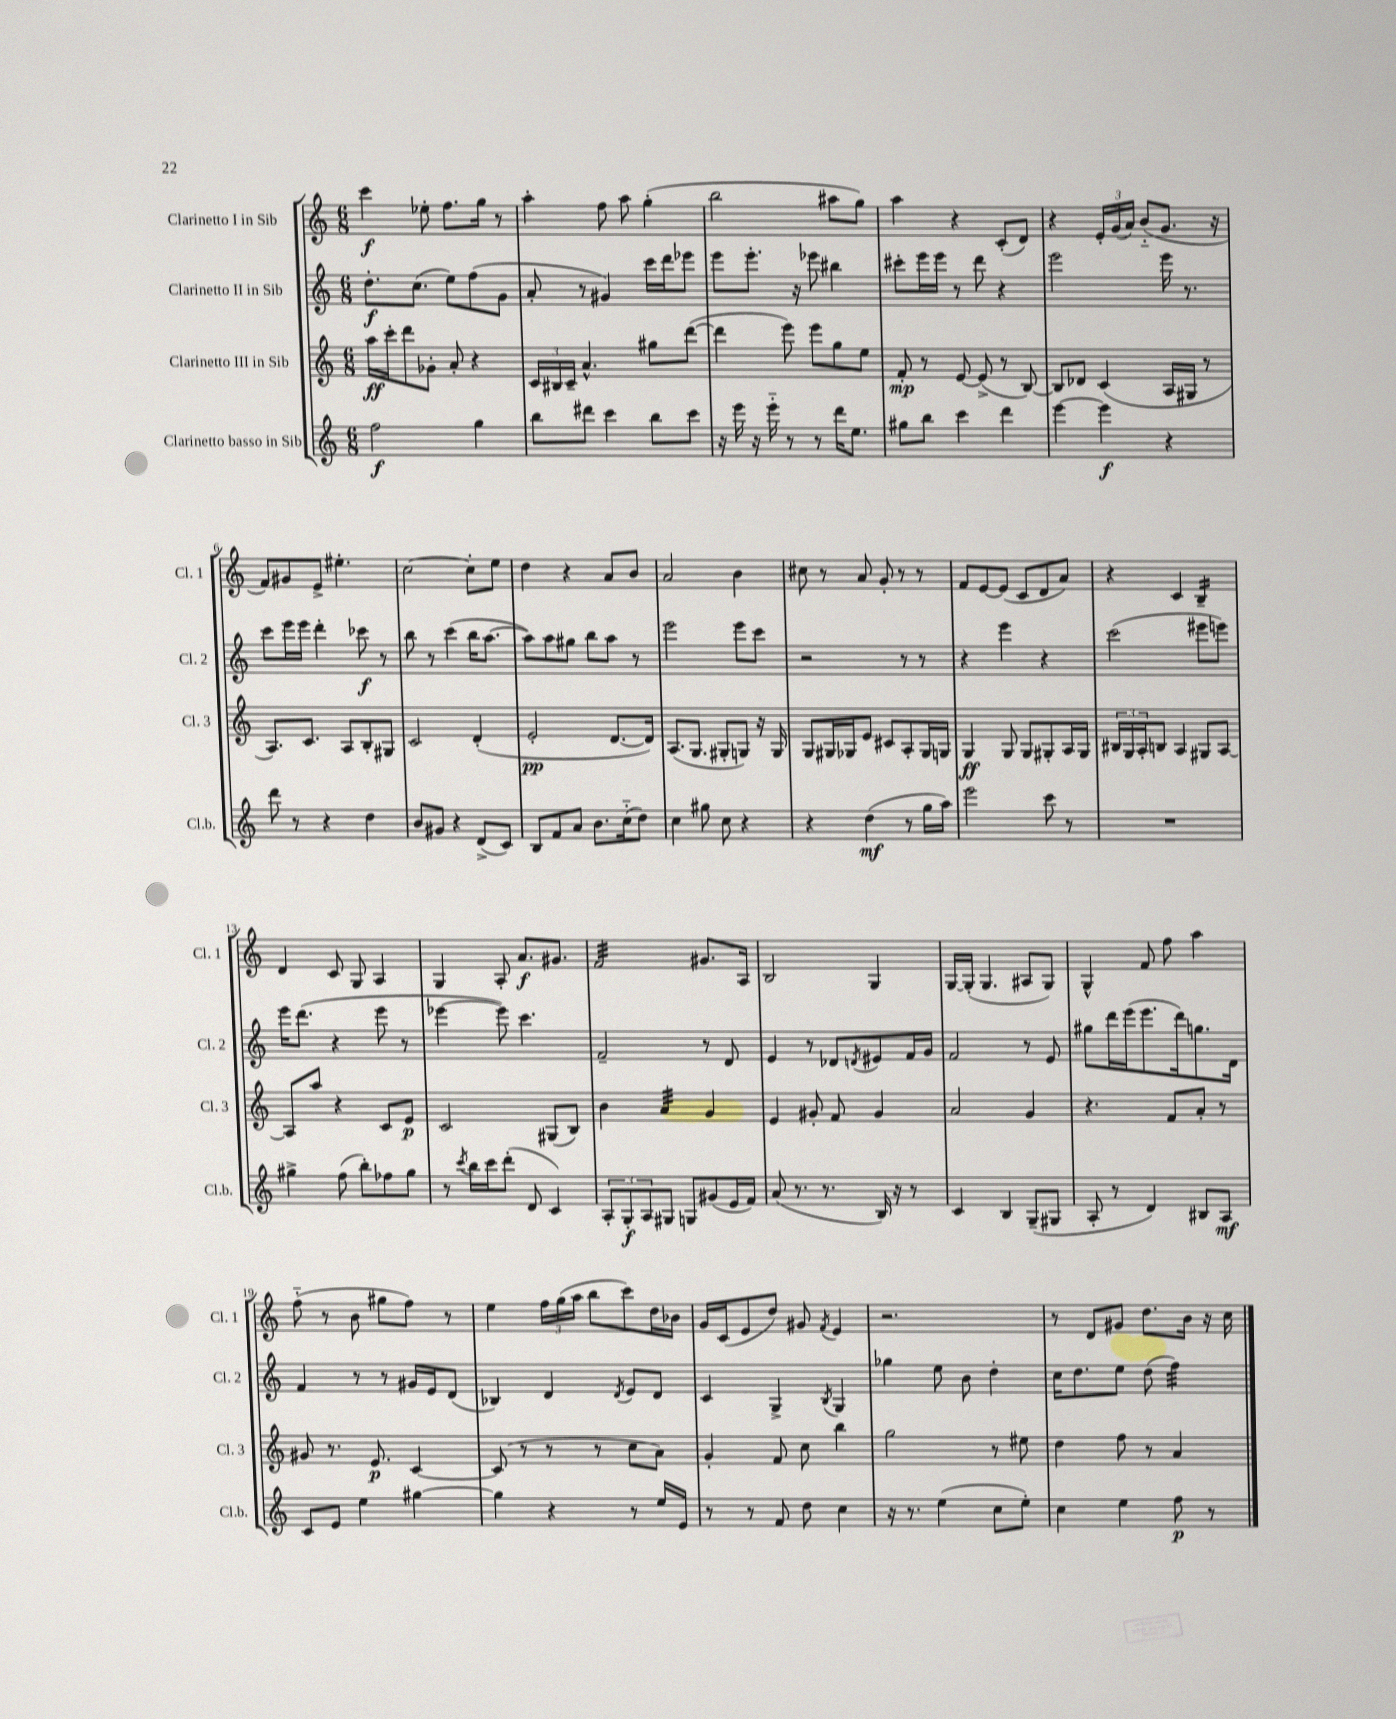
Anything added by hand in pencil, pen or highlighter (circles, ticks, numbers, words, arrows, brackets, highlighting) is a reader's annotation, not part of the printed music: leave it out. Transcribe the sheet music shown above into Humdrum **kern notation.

**kern	**kern	**kern	**kern
*staff4	*staff3	*staff2	*staff1
*clefG2	*clefG2	*clefG2	*clefG2
*k[]	*k[]	*k[]	*k[]
*M6/8	*M6/8	*M6/8	*M6/8
2ff\	16aa\LL	8.dd'\L	4ccc\
.	16ccc'\J	.	.
.	8ddd\	.	.
.	.	(8.cc\J	.
.	8g-'\J	.	8ee-'\
.	8a'/	8ee\L)	8.ff\L
4gg\	4r	(8ff\	.
.	.	.	16gg\Jk
.	.	8g\J	8r
=	=	=	=
8bb\L	24c/LL	8a'/	4aa'\
.	24B#/	.	.
.	24c~/JJ	.	.
8ddd#\J	4.a^^/	8r	.
4ccc\	.	4g#/)	8ff\
.	.	.	8aa\
8bb\L	8gg#\L	16ccc\LL	(4gg'\
.	.	16ddd\J	.
8ccc\J	([8ddd\J	8eee-\J	.
=	=	=	=
16r	4ddd\]	8eee\L	2bb\
16eee\	.	.	.
16r	.	8.eee'\J	.
16eee'~\	.	.	.
8r	8eee\)	.	.
.	.	16r	.
8r	8eee\L	8eee-\	.
16ddd\LK	8gg\	4bb#\	8aa#\L
8.ee\J	.	.	.
.	8ee\J	.	8gg\J)
=	=	=	=
8gg#\L	8f'/	8ccc#'\L	4aa\
8bb\J	8r	16eee\L	.
.	.	16eee\JJ	.
4ccc\	[8e/	8r	4r
.	(8e^/]	8ddd\	.
4ddd\	8r	4r	(8c'/L
.	[8B/)	.	8d/J)
=	=	=	=
[4eee\	8B/]L	2eee\	4r
.	8d-/J	.	.
4eee\]	(4c/	.	24e'/LL
.	.	.	(24g/
.	.	.	24a/JJ)
.	.	.	(8b'~/L
4r	16A/LL	16eee\	8.g/J
.	16G#/JJ	8.r	.
.	8r	.	.
.	.	.	16r
=	=	=	=
8ddd\	8.A/L)	8ccc\L	8f/L)
8r	.	16eee\L	8g#/
.	8.c/J	16eee\JJ	.
4r	.	4ddd'\	8e^/J
.	8A/L	.	4.ee#'\
4dd\	8B'/	8ccc-\	.
.	8G#/J	8r	.
=	=	=	=
8b/L	2c/	8bb\	[2cc\
8g#/J	.	8r	.
4r	.	(4ccc\	.
(8d^/L	(4d'/	16bb\LK	8cc'\]L
.	.	[8.aa\J	.
8c/J)	.	.	8ee\J
=	=	=	=
8B/L	2e'/	8aa\]L)	4dd\
8f/	.	8aa\	.
8a/J	.	8gg#\J	4r
8.b\L	.	8bb\L	.
.	[8.d/L	8aa\J	8a/L
(16cc'~\k	.	.	.
8dd\J)	.	8r	8b/J
.	16d/]Jk)	.	.
=	=	=	=
4cc\	(8.A/L	2eee\	2a/
.	8.G/J	.	.
8gg#\	.	.	.
8cc\	8G#'/L	.	.
4r	8G/J)	8eee\L	4b\
.	16r	8ccc\J	.
.	16G/	.	.
=	=	=	=
4r	8G/L	2r	8cc#\
.	16G#/L	.	8r
.	16G-/J	.	.
(4dd\	8e/J	.	8a/
.	8c#/L	.	8g'/
8r	8A'/	8r	8r
16gg\LL	16G-/L	8r	8r
16aa\JJ)	16G/JJ	.	.
=	=	=	=
2eee\	4G/	4r	8f/L
.	.	.	[8e/
.	8G/	4eee\	(8e/]J
.	8G/L	.	8c/L
8ccc\	8G#'/	4r	8d/
8r	16A/L	.	8a/J)
.	16G#/JJ	.	.
=	=	=	=
2.r	24B#/LL	(2ccc\	4r
.	24G/	.	.
.	24A'/J	.	.
.	8B/J	.	.
.	4A/	.	4c/
.	8G#/L	8eee#\L	4B~/
.	[8A/J	8eee\J)	.
=	=	=	=
4gg#^\	8A/]L	16eee\LK	4d/
.	.	(8.ddd\J	.
.	8aa/J	.	.
(8ff\	4r	4r	8c/
8bb'\L)	.	.	8G/
8ff-\	8c/L	8eee\	4A/
8gg#\J	8e/J	8r	.
=	=	=	=
8r	2c/	[4eee-\	4G/
8qccc/	.	.	.
16bb\LL	.	.	.
16ccc\J	.	.	.
(8ddd'\J	.	8eee-\])	8A'/
8d/	.	4.ccc\	8.a/L
4c/)	(8G#/L	.	.
.	.	.	8.g#/J
.	8B/J)	.	.
=	=	=	=
12A'/L	4b\	2f~/	2f/
12G'/	.	.	.
12A/	.	.	.
8G#/J	4a/	.	.
8G/L	.	.	.
(8g#/	4g/	8r	8.g#/L
16e/L	.	8d/	.
16f/JJ)	.	.	16A/Jk
=	=	=	=
(8a/	4e/	4e/	2B/
8.r	.	.	.
.	8g#'/	8r	.
8.r	.	.	.
.	8f/	8d-/L	.
.	.	8qd/	.
16B/)	4g#/	8e#/	4G/
16r	.	.	.
8r	.	16f/L	.
.	.	16g/JJ	.
=	=	=	=
4c/	2a/	2f/	[16G/LL
.	.	.	(16G'/]JJ
.	.	.	4.G/
4B/	.	.	.
(8G~/L	4g/	8r	8A#/L
8G#/J	.	8e/	8G/J)
=	=	=	=
8A'/	4.r	8gg#\L	4G^^/
8r	.	16ddd\L	.
.	.	(16eee\J	.
4d/)	.	8.eee\	8f/
.	8f/L	.	8ff\
.	.	16ddd\k)	.
8B#/L	8a'/J	8.gg\	4aa\
8A/J	8r	.	.
.	.	16d\Jk	.
=	=	=	=
8c/L	8g#/	4f/	(8ff'~\
8e/J	8.r	.	8r
4ee\	.	8r	8b\
.	8.e/	.	.
.	.	8r	8gg#\L
[4gg#\	[4c/	16g#/LL	8ff\J)
.	.	16e/J	.
.	.	(8d/J	8r
=	=	=	=
4gg#\]	(8c/]	4B-/)	4ee\
.	8r	.	.
4r	8r	4d/	24ff\LL
.	.	.	(24gg\
.	.	.	24aa\JJ
.	8r	.	8bb\L
.	.	8qd/	.
8r	8cc\L	8e/L	8ccc\)
16ee/LL	8a\J)	8d/J	16dd\L
16e/JJ	.	.	16b-\JJ
=	=	=	=
8r	4g'/	4c/	16g/LL
.	.	.	(16c/J
8r	.	.	8e/
8f/	8f/	4G^/	8dd/J)
8dd\	8cc\	.	8g#/
.	.	8qB/	8qf/
4cc\	4bb\	4G/	4e/
=	=	=	=
16r	2gg\	4gg-\	2.r
8.r	.	.	.
(4ee\	.	8ee\	.
.	.	8b\	.
8cc\L	8r	4dd'\	.
8ee'\J)	8ee#\	.	.
=	=	=	=
4cc\	4dd\	16cc\LK	8r
.	.	8.dd\	.
.	.	.	8d/L
4ee\	8ff\	8ee\J	8g#/J
.	8r	(8dd\	8.dd\L
8ff\	4a/	4ff\)	.
.	.	.	16b\Jk
8r	.	.	16r
.	.	.	16cc\
==	==	==	==
*-	*-	*-	*-
